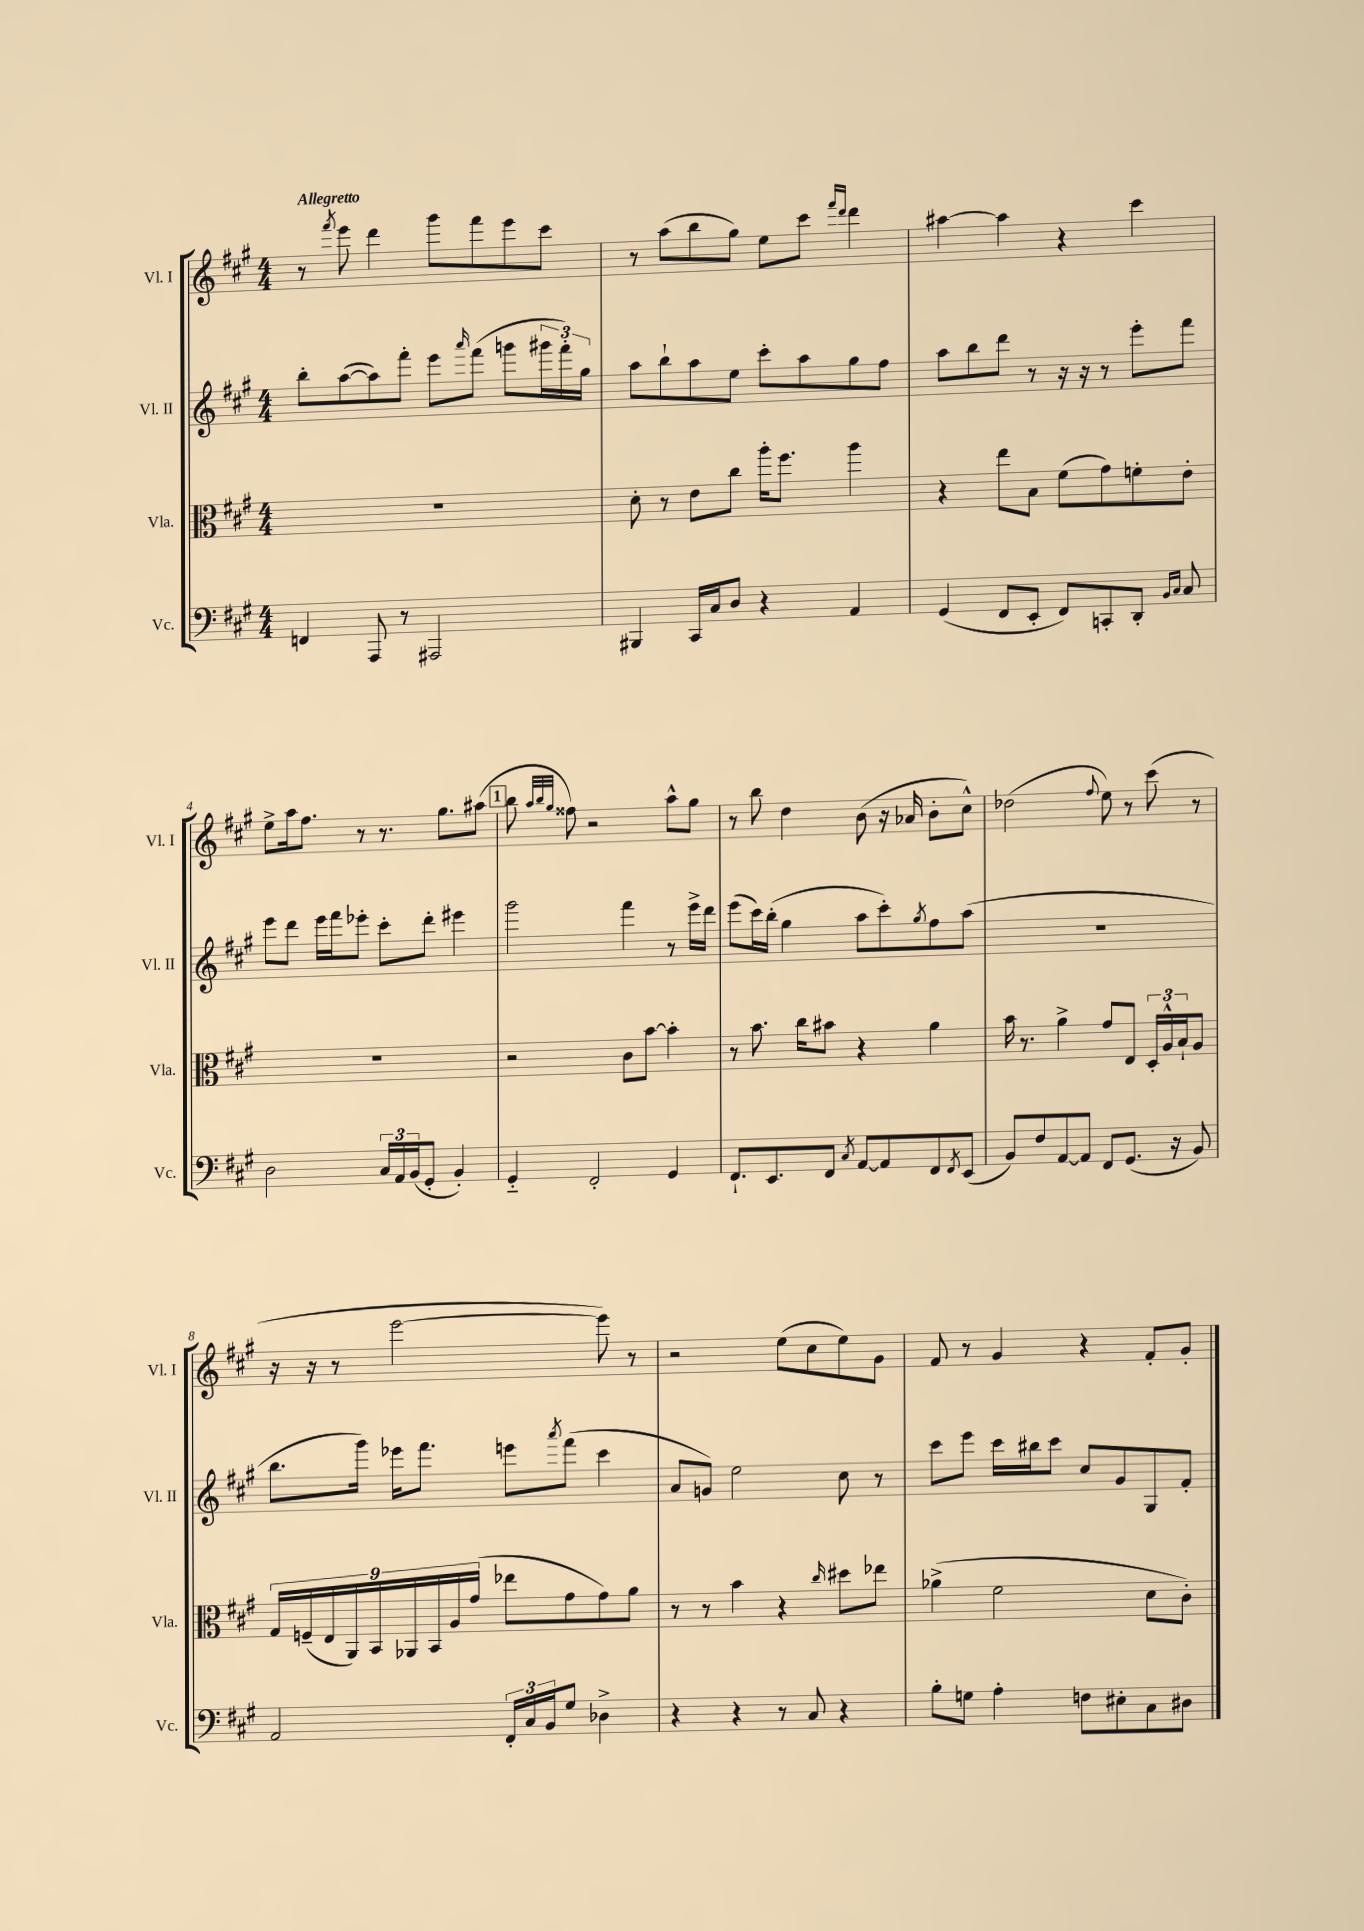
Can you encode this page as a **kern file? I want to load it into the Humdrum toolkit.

**kern	**kern	**kern	**kern
*part4	*part3	*part2	*part1
*staff4	*staff3	*staff2	*staff1
*I"Vc.	*I"Vla.	*I"Vl. II	*I"Vl. I
*I'Vc.	*I'Vla.	*I'Vl. II	*I'Vl. I
*clefF4	*clefC3	*clefG2	*clefG2
*k[f#c#g#]	*k[f#c#g#]	*k[f#c#g#]	*k[f#c#g#]
*M4/4	*M4/4	*M4/4	*M4/4
=1	=1	=1	=1
!	!	!	!LO:TX:a:B:t=Allegretto
4FFn/	1r	8bb'\L	8r
.	.	.	8qfff#/
.	.	([8aa\	8eee\
8AAA/	.	8aa\])	4ddd\
8r	.	8fff#'\J	.
2AAA#X/	.	8eee\L	8ggg#\L
.	.	16qqaaa/	.
.	.	(8fff#\J	8fff#\
.	.	8gggn\L	8eee\
.	.	24ggg#X\L	8ccc#\J
.	.	24fff#'\)	.
.	.	24gg#\JJ	.
=2	=2	=2	=2
4BBB#X/	8d'\	8aa\L	8r
.	8r	8bb`\	(8aa\L
16CC#/LL	8e\L	8aa\	8bb\
16C#/J	.	.	.
8D/J	8cc#\J	8ee\J	8gg#\J)
4r	16aa'\KL	8ccc#'\L	8ee\L
.	8.ff#\J	.	.
.	.	8aa\	8ccc#\J
.	.	.	16qqfff#/LL
.	.	.	16qqddd/JJ
4AA/	4aa\	8gg#\	4ddd\
.	.	8ff#\J	.
=3	=3	=3	=3
(4GG#/	4r	8aa\L	[4aa#X\
.	.	8bb\	.
8FF#/L	8ee\L	8ddd\J	4aa#\]
8EE'/J	8B\J	8r	.
8FF#/L)	(8f#\L	16r	4r
.	.	16r	.
8CCn'/	8g#\)	8r	.
8DD'/J	8fn'\	8eee'\L	4ccc#\
16qqBB/LL	.	.	.
16qqC#/JJ	.	.	.
8C#/	8e'\J	8fff#\J	.
!!LO:LB:g=z
=4	=4	=4	=4
2D\	1r	8eee\L	8ee^\L
.	.	8ddd\J	16aa\k
.	.	.	8.ff#\J
.	.	16eee\LL	.
.	.	16fff#\J	.
.	.	8eee-X'\J	8r
24C#/LL	.	8ccc#'\L	8.r
24AA/	.	.	.
(24BB/J	.	.	.
8GG#'/J	.	8ddd'\J	.
.	.	.	8.gg#\L
4BB'/)	.	4eee#X\	.
.	.	.	(8aa#X\J
!!LO:REH:place=s1:t=1
=5	=5	=5	=5
4GG#/	2r	2ggg#\	8bb\
.	.	.	32qqaa/LLL
.	.	.	32qqbb/
.	.	.	32qqgg#/JJJ
.	.	.	8ff##X\)
2FF#'/	.	.	2r
.	8c#\L	4fff#\	.
.	[8b\J	.	.
4GG#/	4b'\]	8r	8aa^^\L
.	.	16eee^\LL	8gg#\J
.	.	16ddd\JJ	.
=6	=6	=6	=6
8.FF#`/L	8r	(8eee\L	8r
.	8.b\	16ccc#\L)	8bb\
8.EE/	.	(16bb'\JJ	.
.	.	4gg#\	4dd\
.	16cc#\KL	.	.
8FF#/J	8b#X\J	.	.
8qC#/	.	.	.
[8AA/L	4r	8aa\L	(8b\
8AA/]	.	8ccc#'\)	16r
.	.	.	16a-X/
.	.	8qgg#/	.
8FF#/	4a\	8ff#\	8b'\L
8qFF#/	.	.	.
(8EE/J	.	(8aa\J	8cc#^^\J)
=7	=7	=7	=7
8BB/L)	16b\	1r	(2dd-X\
.	8.r	.	.
8F#/	.	.	.
[8AA/	4a^\	.	.
8AA/J]	.	.	.
.	.	.	8qqff#/
8FF#/L	8g#/L	.	8ee\)
(8.GG#/J	8E/J	.	8r
.	24D'/LL	.	(8ccc#\
.	24A^^/	.	.
16r	.	.	.
.	24B`/J	.	.
8BB/)	8A/J	.	8r
!!LO:LB:g=z
=8	=8	=8	=8
2AA/	18G#/LL	8.bb\L	16r
.	(18Fn~/	.	.
.	.	.	16r
.	18E/	.	.
.	.	.	8r
.	18AA/)	.	.
.	.	16ggg#\Jk)	.
.	18BB/	.	.
.	.	16eee-X\KL	[2eee\
.	18AA-X/	.	.
.	.	8.fff#\J	.
.	18BB/	.	.
.	18A/	.	.
.	(18g#/JJ	.	.
24FF#'/LL	8ee-X\L	8eeen\L	.
24C#/	.	.	.
24BB/J	.	.	.
.	.	8qaaa/	.
8G#/J	8g#\	(8fff#\J	.
4D-X^\	8g#\)	4ccc#\	8eee\])
.	8a\J	.	8r
=9	=9	=9	=9
4r	8r	8a/L	2r
.	8r	8gn/J)	.
4r	4b\	2ee\	.
8r	4r	.	(8ee\L
8C#/	.	.	8cc#\
.	16qqcc#/	.	.
4r	8dd#X\L	8cc#\	8ee\)
.	8ee-X\J	8r	8g#\J
=10	=10	=10	=10
8B'\L	(4a-X^\	8ccc#\L	8f#/
8Gn\J	.	8eee\J	8r
4A'\	2f#\	16ccc#\LL	4g#/
.	.	16bb#X\J	.
.	.	8ccc#\J	.
8Fn\L	.	8cc#/L	4r
8E#X'\	.	8g#/	.
8C#\	8d\L	8G#/	8f#'/L
8D#X\J	8c#'\J)	8f#'/J	8g#'/J
==	==	==	==
*-	*-	*-	*-
